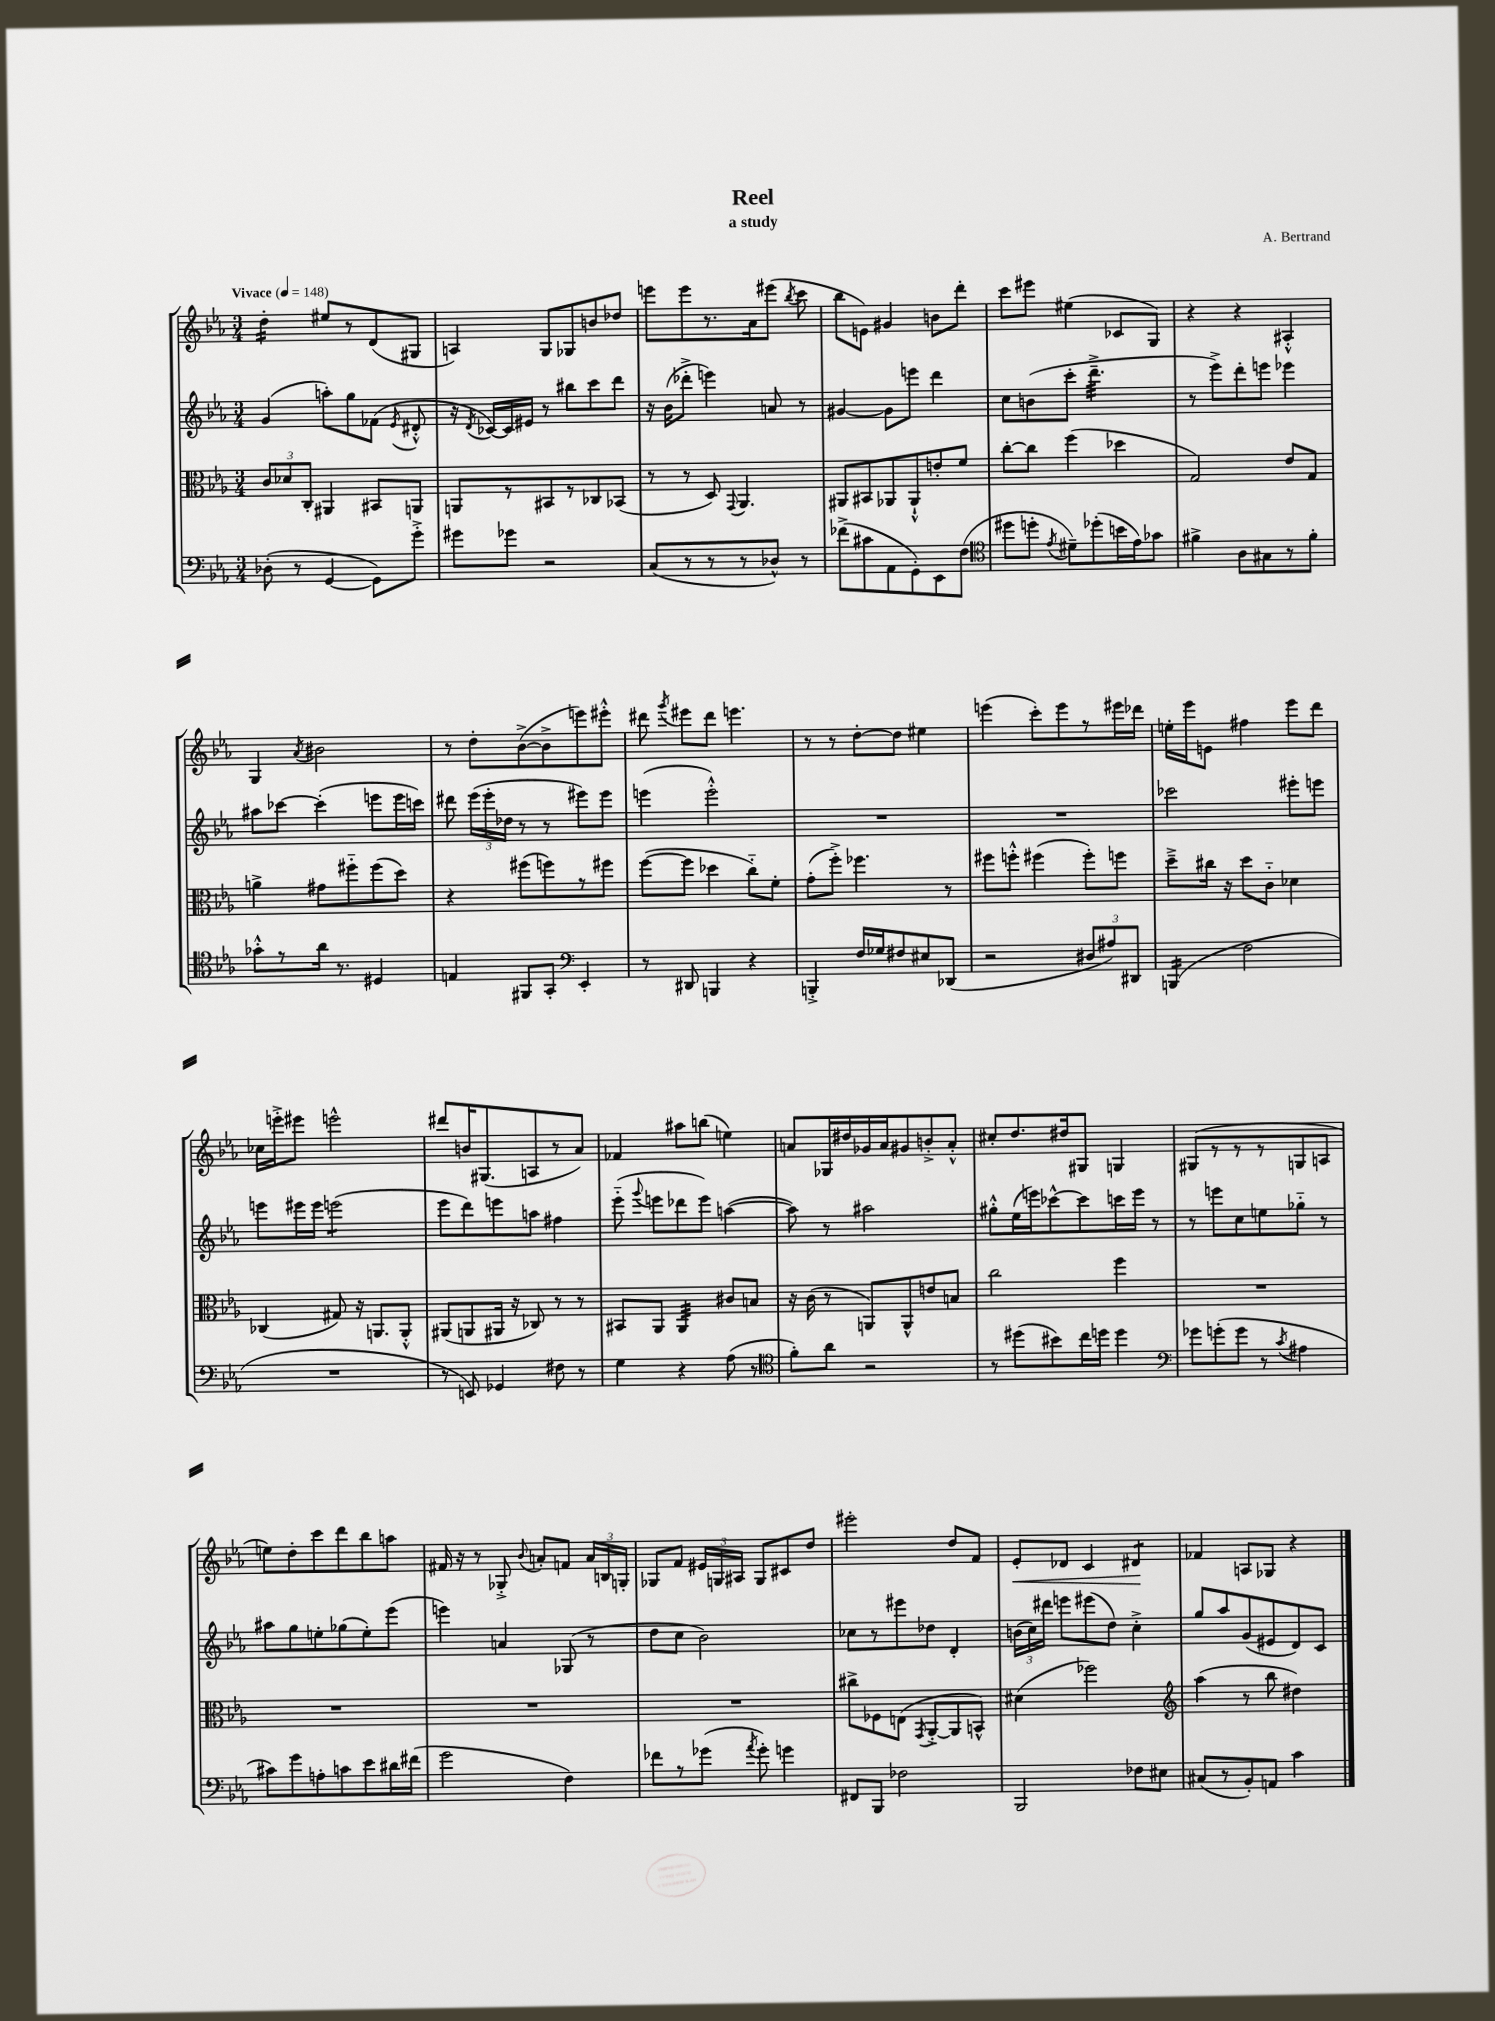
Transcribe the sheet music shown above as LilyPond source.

\header { title = "Reel" composer = "A. Bertrand" subtitle = "a study" }
<<
\new StaffGroup <<
\new Staff = "s0" {
    \clef treble \key ees \major \numericTimeSignature \time 3/4 \tempo "Vivace" 4 = 148
    \autoBeamOff d''4:16-. eis''8[ r8 d'8( gis8] |
    a4) g8[ ges8 b'8 des''8] |
    e'''8[ e'''8 r8. aes'16 eis'''8]( \acciaccatura { bes''8 } c'''8 |
    bes''8[ e'8]) gis'4 b'8[ d'''8]-. |
    c'''8[ eis'''8] eis''4( ces'8[ g8]) |
    r4 r4 ais4-.-^ |
    g4 \acciaccatura { aes'8 } bis'2 |
    r8 d''8[-. bes'8~->( bes'8-> e'''8) eis'''8]-.-^ |
    dis'''8 \acciaccatura { g'''8 } eis'''8[ dis'''8] e'''4. |
    r8 r8 d''8[~-. d''8] eis''4 |
    e'''4( c'''8[-.) e'''8 r8 eis'''16 des'''16] |
    e''16[-. ees'''16 e'8] fis''4 ees'''8[ d'''8] |
    ces''16[ e'''16-.-> eis'''8] e'''2-^ |
    dis'''8[ b'16 gis8.( a8 r8 aes'8]) |
    fes'4 ais''8[ b''8]( e''4) |
    a'8[ ges16 dis''16 ges'16 a'16 gis'8 b'8-.-> a'8]-.-^ |
    cis''8[-. d''8. dis''16 gis8] g4 |
    gis8[( r8 r8 r8 g8 a8] |
    e''8[) d''8-. c'''8 d'''8 bes''8 a''8] |
    fis'16 r16 r8 ges8-.-> \appoggiatura { bes'8 } a'8[-. f'8] \tuplet 3/2 { a'16[ b16 g16]-. } |
    ges8[ f'8] \tuplet 3/2 { eis'16[ g16 ais16] } g8[ cis'8 d''8] |
    eis'''2-. d''8[ f'8] |
    ees'8[-.\< des'8] c'4 dis'4:8\! |
    fes'4 a8[ ges8] r4 \bar "|." |
}
\new Staff = "s1" {
    \clef treble \key ees \major \numericTimeSignature \time 3/4
    \autoBeamOff g'4( a''8[-.) g''8 fes'8]( \acciaccatura { ees'8 } dis'8-.-^ |
    r16 \acciaccatura { d'8 } ces'16[~) ces'16 eis'16] r8 bis''8[ c'''8 d'''8] |
    r16 bes'16[( des'''8]-.-> e'''4) a'8 r8 |
    gis'4~ gis'8[ e'''8] d'''4 |
    c''8[ b'8( c'''8]-. d'''4.:32---> |
    r8 ees'''8[->) d'''8-. e'''8] ees'''4 |
    ais''8[ ces'''8]~ ces'''4-.( e'''8[ e'''16 c'''16]) |
    dis'''8 \tuplet 3/2 { ees'''16[( ees'''16-. des''16] } r8 r8 eis'''8[) eis'''8] |
    e'''4( e'''2-.-^) |
    R2. |
    R2. |
    ces'''2 eis'''8[-. e'''8] |
    e'''8[ eis'''16 eis'''16] e'''2:8( |
    ees'''8[ d'''8) e'''8 a''8] fis''4 |
    ees'''8-_( \appoggiatura { g'''8 } e'''8[ des'''8 e'''8]) a''4~( |
    a''8) r8 ais''2 |
    gis''8[-.-^ ees''16( e'''16) ces'''8~-^ ces'''8 c'''16 e'''16] r8 |
    r8 e'''8[ c''8 e''8 ges''8]-_ r8 |
    ais''8[ g''8 e''8-. ges''8( e''8-.) ees'''8]( |
    e'''4) a'4 ges8( r8 |
    d''8[ c''8] bes'2) |
    ces''8[ r8 eis'''8 des''8] d'4-. |
    \tuplet 3/2 { b'16[( c''16) dis'''16] } e'''8[ eis'''8( d''8]) c''4-.-> |
    g''8[ aes''8 g'8( eis'8 d'8) c'8] \bar "|." |
}
\new Staff = "s2" {
    \clef alto \key ees \major \numericTimeSignature \time 3/4
    \autoBeamOff \tuplet 3/2 { c'8[ des'8 c8]-. } ais,4 bis,8[ a,8] |
    a,8[ r8 bis,8 r8 ces8 bes,8]( |
    r8 r8 d8) \appoggiatura { g,8 } aes,4. |
    ais,8[ bis,8 aes,8 aes,8-!-^ e'8-. f'8] |
    c''8[~-. c''8] f''4( des''4 |
    g2) ees'8[ g8] |
    a'4-> gis'8[ fis''8-_ fis''8( d''8]) |
    r4 fis''8[( f''8) r8 fis''8] |
    f''8[~( f''8] des''4 c''8[-_) f'8]-. |
    g'8[-.( f''8]-.->) fes''4. r8 |
    fis''8[ f''8]-.-^ fis''4( fis''8[-.) f''8] |
    d''8[---> cis''16] r16 d''8[ c'8]-_ des'4 |
    ces4( gis8) r16 a,8.[ a,8]-.-^ |
    ais,8[( a,8 ais,16] r16 ces8) r8 r8 |
    bis,8[ aes,8] aes,4:32 cis'8[ b8] |
    r16 c'16( r8 a,8[) a,8-^ e'8 b8] |
    c''2 f''4 |
    R2. |
    R2. |
    R2. |
    R2. |
    cis''8[-> fes8 e8]( \acciaccatura { g,8 } aes,8[~-.-> aes,8 b,8]-^) |
    dis'4( fes''2) |
    \clef treble aes''4( r8 bes''8 dis''4) \bar "|." |
}
\new Staff = "s3" {
    \clef bass \key ees \major \numericTimeSignature \time 3/4
    \autoBeamOff des8-.( r8 g,4~ g,8[) g'8]-.-> |
    gis'8[ ges'8] r2 |
    c8[( r8 r8 r8 des8]-^) r8 |
    fes'8[->( cis'8 aes,8 g,8-.) ees,8 f8]( |
    \clef tenor dis''8[ d''8]-. \acciaccatura { ees'8 } dis'8[--) des''8-.( b'16 ees'16) ges'8] |
    fis'4-> aes8[ gis8 r8 fis'8]-. |
    ges'8[-.-^ r8 aes'16] r8. dis4 |
    e4 fis,8[ g,8]-. \clef bass ees,4-. |
    r8 dis,8 b,,4 r4 |
    b,,4-.-> f16[ ges16 fis8 eis8 des,8]( |
    r2 \tuplet 3/2 { dis8[ ais8) dis,8] } |
    b,,4:16( f2 |
    R2. |
    r8 e,8) ges,4 fis8 r8 |
    g4 r4 aes8( r8 |
    \clef tenor f'8[-.) aes'8] r2 |
    r8 dis''8[( bis'8) c''16 d''16] d''4 |
    \clef bass ges'8[ g'8-.( g'8] r8 \acciaccatura { c'8 } ais4 |
    cis'8[) g'8 a8-. c'8 ees'8 dis'16 fis'16]( |
    g'2 f4) |
    fes'8[ r8 ges'8]( \acciaccatura { aes'8 } ges'8-.) g'4 |
    fis,8[ bes,,8] fes2 |
    bes,,2 fes8[ eis8] |
    cis8[( r8 bes,8-.) a,8] c'4 \bar "|." |
}
>>
>>
\layout { \context { \Score \remove "Bar_number_engraver" } }
